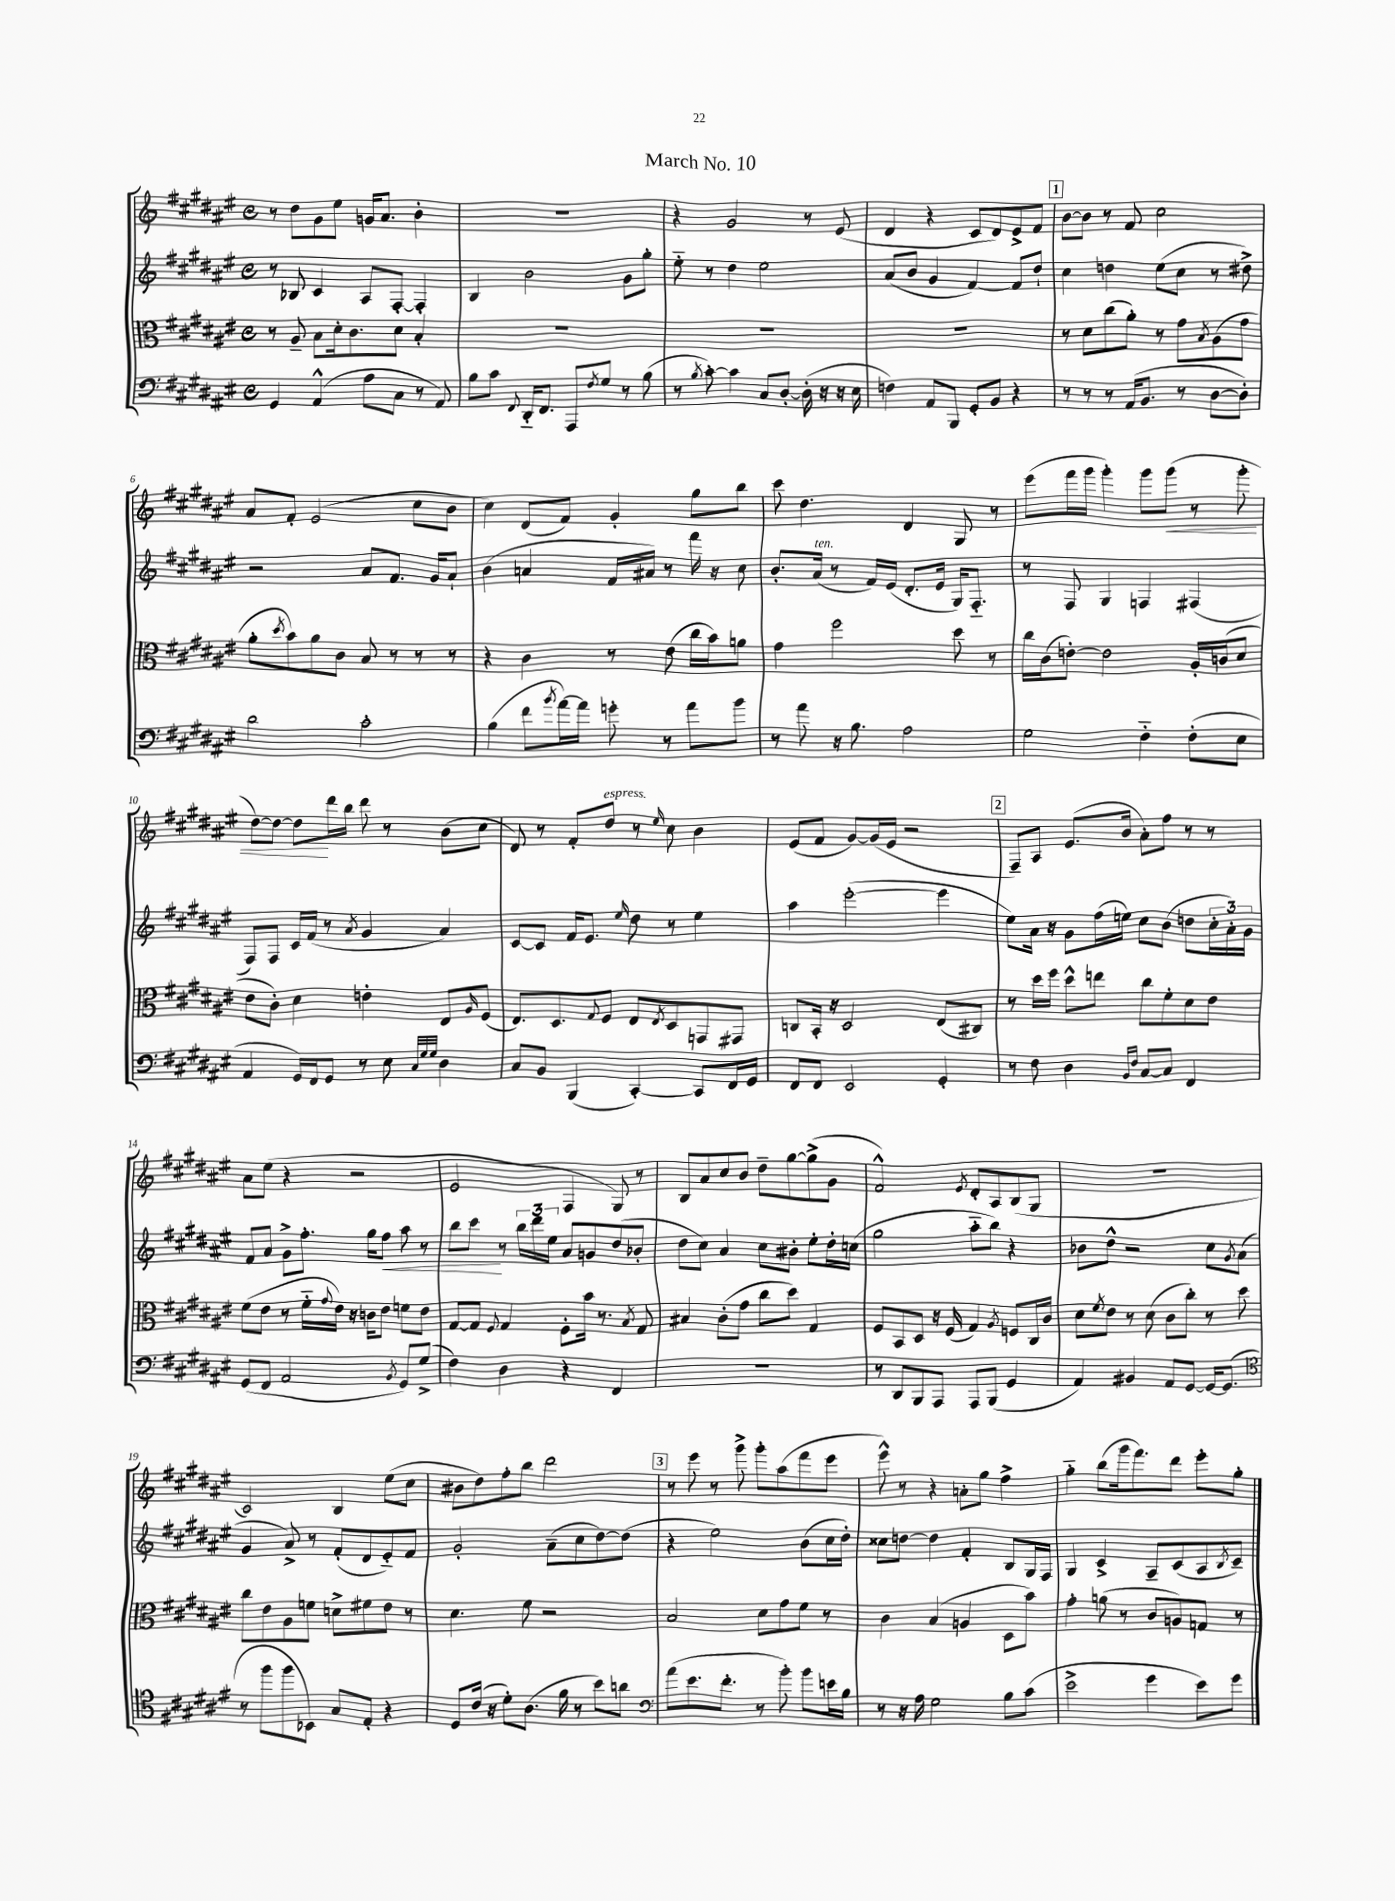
\header { title = "March No. 10" }
<<
\new StaffGroup <<
\new Staff = "s0" {
    \clef treble \key fis \major \defaultTimeSignature \time 4/4
    r8 dis''8 gis'8 eis''8 g'16 ais'8. b'4-. |
    R1 |
    r4 gis'2 r8 eis'8( |
    dis'4 r4 cis'8 dis'8) eis'8-> fis'8 |
    \mark \markup { \box "1" } b'8~ b'8 r8 fis'8 cis''2 |
    ais'8 fis'8-. eis'2( cis''8 b'8 |
    cis''4) dis'8( fis'8) gis'4-. gis''8 b''8 |
    cis'''8 dis''4. dis'4 gis8 r8 |
    eis'''8( fis'''16 gis'''16 gis'''4-.) gis'''8 gis'''8\<( r8 gis'''8-. |
    dis''8~) dis''8~ dis''8\! dis'''16 b''16 dis'''8 r8 b'8( cis''8 |
    dis'8) r8 fis'8-. dis''8^\markup { \italic "espress." } r8 \grace { eis''16 } cis''8 b'4 |
    eis'8( fis'8 gis'8~) gis'16( eis'16 r2 |
    \mark \markup { \box "2" } fis8--) ais8 eis'8.( b'16 ais'8-.) fis''8 r8 r8 |
    ais'8 eis''8( r4 r2 |
    eis'2 fis4 gis8) r8 |
    b8 ais'8 cis''8 b'8 dis''8-- gis''8~ gis''8->( gis'8 |
    fis'2-^) \acciaccatura { eis'8 } dis'8-. ais8 b8( gis8 |
    R1 |
    cis'2) b4 eis''8( cis''8 |
    bis'8 dis''8) fis''8-. b''8 dis'''2 |
    \mark \markup { \box "3" } r8 eis'''8 r8 gis'''8-> gis'''8-. ais''8( fis'''8 eis'''8 |
    eis'''8-^) r8 r4 a'8-. gis''8 fis''4-> |
    gis''4-_ b''8( gis'''16 fis'''8.) dis'''8 eis'''8-. gis''8-. \bar "|." |
}
\new Staff = "s1" {
    \clef treble \key fis \major \defaultTimeSignature \time 4/4
    r8 bes8 cis'4 ais8 fis8~-. fis4-. |
    b4 b'2 gis'8 gis''8-. |
    eis''8-_ r8 dis''4 eis''2 |
    ais'8( b'8 gis'4 fis'4~) fis'8 dis''8-! |
    \mark \markup { \box "1" } cis''4 d''4 eis''8( cis''8 r8 dis''8->) |
    r2 ais'8 fis'8. gis'16 ais'8-! |
    b'4( a'4 fis'16 ais'16) r8 fis'''16 r16 cis''8 |
    b'8.-. ais'16^\markup { \italic "ten." }( r8 fis'16) eis'16( dis'8.-. eis'16 gis16) fis8.-_ |
    r8 fis8 gis4 f4 fis4( |
    fis8) fis8 cis'16 fis'16( r8 \acciaccatura { ais'8 } gis'4 ais'4) |
    cis'8~ cis'8 fis'16 eis'8. \grace { eis''16 } dis''8 r8 eis''4 |
    ais''4 eis'''2~-.( eis'''4 |
    \mark \markup { \box "2" } eis''8) ais'16 r16 gis'8 fis''16( e''16) cis''8 b'8( d''8 \tuplet 3/2 { cis''16-. ais'16-.) gis'16 } |
    fis'8 ais'8 gis'8-> fis''8.-. gis''16 fis''8\< ais''8 r8 |
    b''8 cis'''8\! r8 \tuplet 3/2 { b''16 dis'''16 eis''16 } ais'8 g'8 dis''8( bes'8-. |
    dis''8 cis''8) ais'4 cis''8 bis'8-. eis''8-. dis''16-. c''16( |
    gis''2 ais''8-_ b''8) r4 |
    bes'8 dis''8-^ r2 cis''8 \acciaccatura { gis'8 } ais'8( |
    gis'4 ais'8->) r8 fis'8-.( dis'8 eis'8-_) fis'8 |
    gis'2-. ais'8--( cis''8 dis''8~) dis''8( |
    \mark \markup { \box "3" } r4 eis''2) b'8( cis''16 dis''16-.) |
    cisis''8 d''8~ d''4 fis'4-. b8 gis16 fis16 |
    gis4 cis'4-> ais8-- cis'8( ais8 \acciaccatura { b8 } cis'8--) \bar "|." |
}
\new Staff = "s2" {
    \clef alto \key fis \major \defaultTimeSignature \time 4/4
    r8 ais8-- b8 dis'16-. cis'8. dis'8 b4-. |
    R1 |
    R1 |
    R1 |
    \mark \markup { \box "1" } r8 dis'8 cis''8( ais'8-.) r8 gis'8 \acciaccatura { b8 } ais8( gis'8 |
    ais'8-. \acciaccatura { dis''8 } b'8) ais'8 cis'8 b8 r8 r8 r8 |
    r4 cis'4 r8 eis'8( cis''16 b'16) a'8 |
    gis'4 fis''2 dis''8 r8 |
    cis''16 cis'16( e'8~-.) e'2 ais16-. c'16( dis'8 |
    eis'8 cis'8-.) dis'4 e'4-. eis8 \grace { ais16 } fis8( |
    eis8.) dis8. \appoggiatura { gis8 } fis8 eis8 \acciaccatura { eis8 } dis8 g,8 gis,8 |
    c8 b,16-. r16 dis2 eis8( cis8) |
    \mark \markup { \box "2" } r8 dis''16 fis''16 dis''8-^ e''8 cis''8 fis'8-. dis'8 eis'8 |
    fis'8( eis'8 r8 fis'16-_ \appoggiatura { gis'8 } eis'16) r16 c'16 eis'8 f'8 eis'8 |
    gis8~ gis8 \appoggiatura { fis8 } gis4 fis8-. b'16 r8. \acciaccatura { b8 } gis8 |
    bis4 cis'8-.( gis'8 cis''8 dis''8) gis4 |
    fis8 b,8 dis8 r16 fis16( gis4) \acciaccatura { ais8 } f8 cis16 cis'16 |
    dis'8 \acciaccatura { fis'8 } eis'8 r8 dis'8( cis'8 cis''8-.) r8 dis''8 |
    cis''8 eis'8 ais8 f'8 d'8-> fis'8 eis'8 r8 |
    dis'4. fis'8 r2 |
    \mark \markup { \box "3" } b2 dis'8 gis'8 fis'8 r8 |
    cis'4 b4( a4 dis8 b'8) |
    gis'4-. a'8( r8 cis'8 a8) g8 r8 \bar "|." |
}
\new Staff = "s3" {
    \clef bass \key fis \major \defaultTimeSignature \time 4/4
    gis,4 ais,4-^( ais8 cis8 r8 ais,8) |
    b8 cis'8 \appoggiatura { fis,8 } dis,16-_ fis,8. ais,,8 \acciaccatura { fis8 } gis8 r8 b8( |
    r8 \acciaccatura { b8 } cis'8~-.) cis'4 cis8 dis8~-. dis16-.( r16 r16 eis16 |
    f4) ais,8 b,,8 gis,8-. b,8 r4 |
    \mark \markup { \box "1" } r8 r8 r8 ais,16( b,8. r8 dis8~ dis8-.) |
    dis'2 cis'2-. |
    b4( fis'8 \acciaccatura { b'8 } ais'16~) ais'16 g'8-. r8 ais'8 b'8 |
    r8 ais'8 r16 b8. ais2 |
    gis2 fis4-_ fis8-.( eis8 |
    ais,4 gis,16) fis,16 gis,8 r8 eis8 \grace { cis32 gis32 gis32 } dis4 |
    cis8 b,8 b,,4( cis,4~-.) cis,8 fis,16 gis,16 |
    fis,8 fis,8 eis,2 gis,4-. |
    \mark \markup { \box "2" } r8 fis8 dis4 \grace { b,16 fis16 } cis8~ cis8 fis,4 |
    gis,8( fis,8 ais,2 \acciaccatura { b,8 } gis,8) gis8->( |
    fis4) dis4 r4 fis,4 |
    R1 |
    r8 dis,8 b,,8 ais,,8 ais,,8 b,,8( gis,4 |
    ais,4) bis,4 ais,8 gis,8~ gis,16~ gis,8.( |
    \clef tenor r8 fis''8 fis''8 bes,8) gis8 eis8-. r4 |
    dis8 cis'16( r16 dis'8-.) ais8.( fis'16 r8 b'8) a'8 |
    \mark \markup { \box "3" } \clef bass ais'8( eis'8. fis'8.-. r8 b'8-.) b'8 e'16 b16 |
    r8 r16 ais16 gis2 b8 cis'8( |
    eis'2-> gis'4 eis'8) gis'8 \bar "|." |
}
>>
>>
